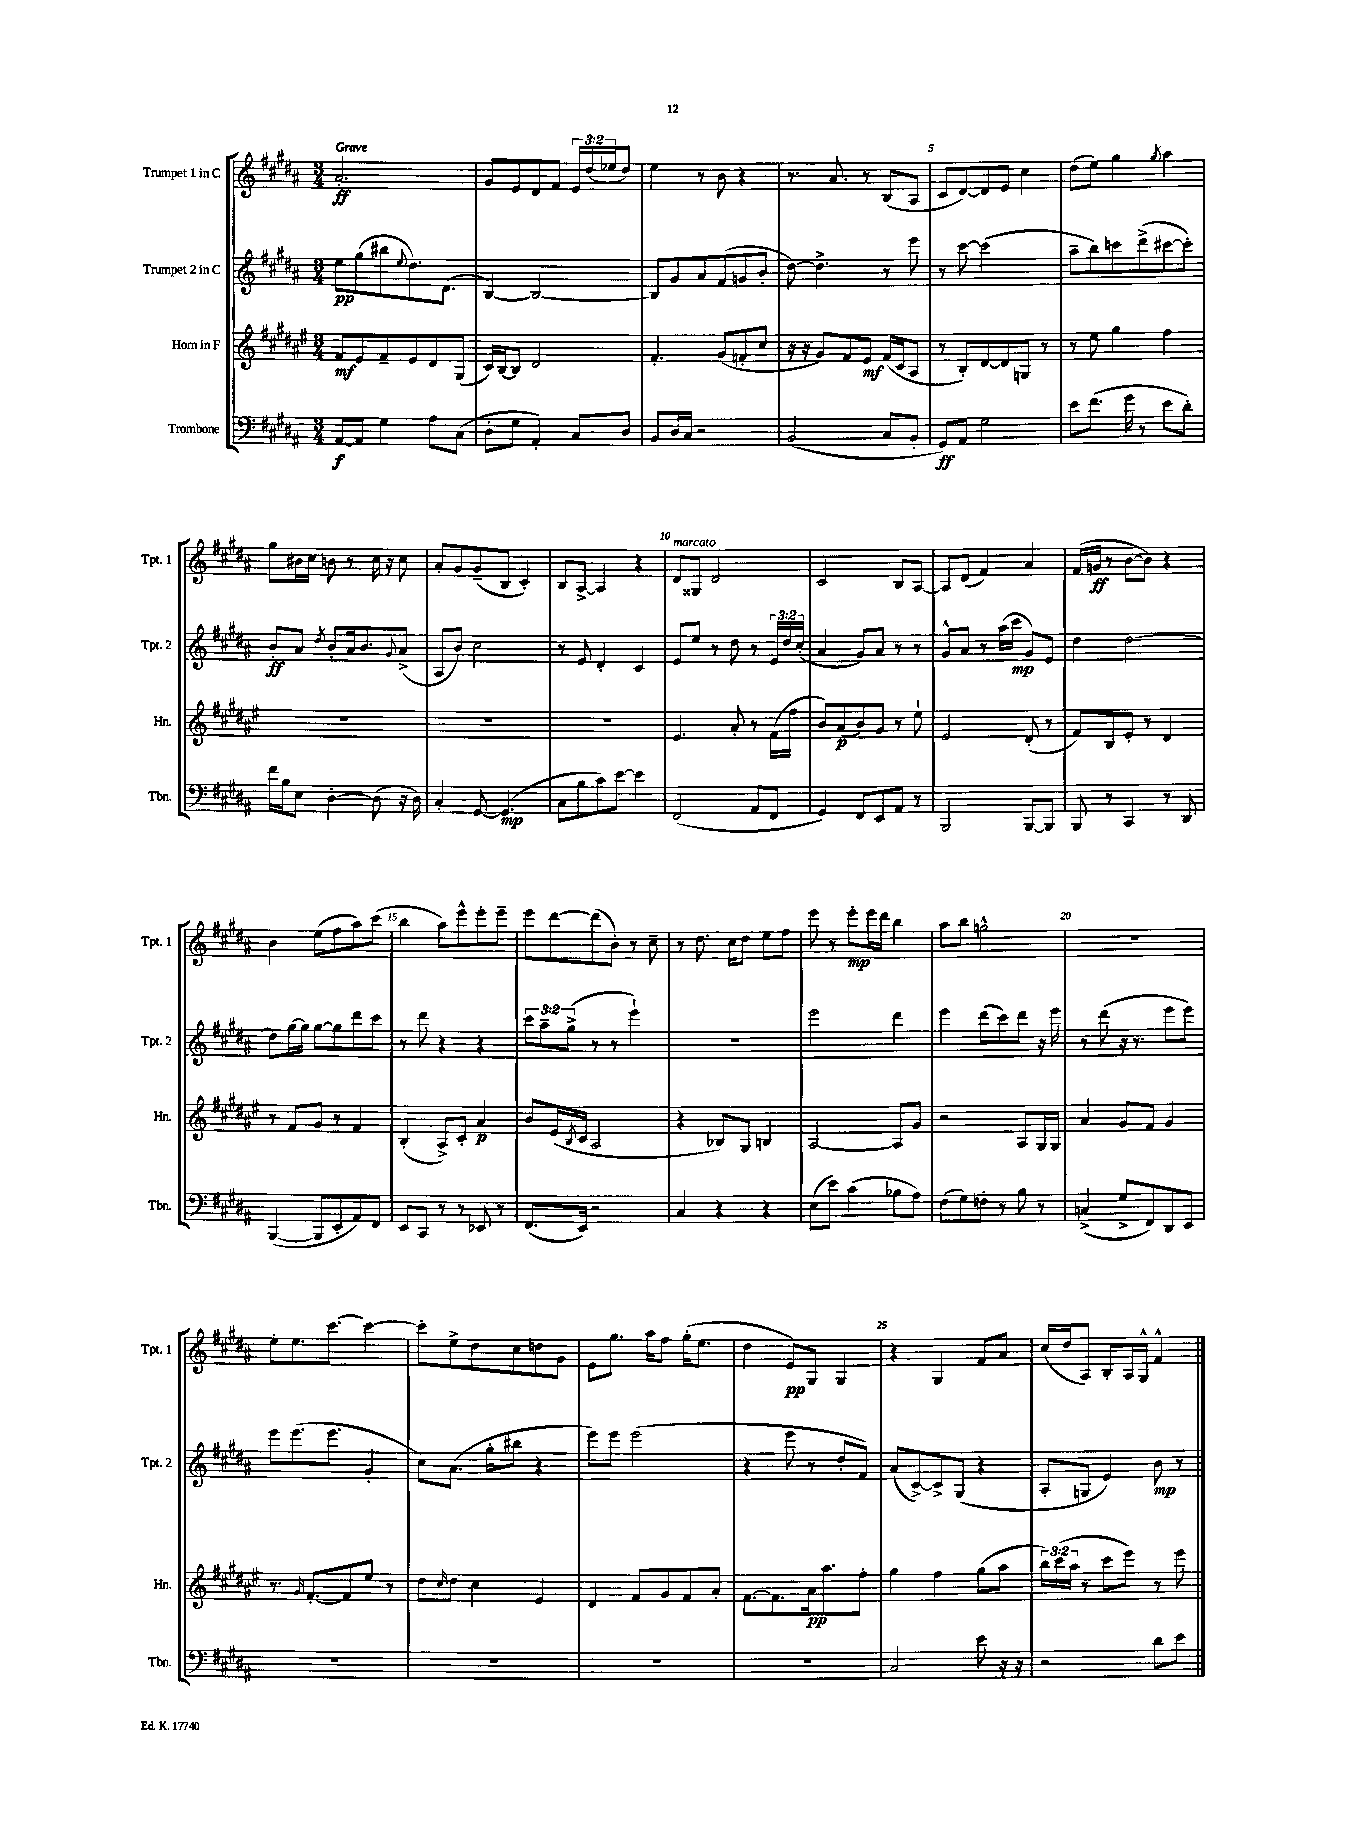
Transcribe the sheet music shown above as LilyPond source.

<<
\new StaffGroup <<
\new Staff = "s0" \with { instrumentName = "Trumpet 1 in C" shortInstrumentName = "Tpt. 1" } {
    \clef treble \key b \major \numericTimeSignature \time 3/4 \override Staff.TupletNumber.text = #tuplet-number::calc-fraction-text \tempo "Grave"
    ais'2.-.\ff |
    gis'8 e'8 dis'8 fis'8 \tuplet 3/2 { e'16 dis''16( ees''16 } dis''8) |
    e''4 r8 b'8 r4 |
    r8. ais'8. r8 b8( ais8 |
    cis'8 dis'8~) dis'8 e'8 cis''4 |
    dis''8( e''8) gis''4 \acciaccatura { gis''8 } ais''4 |
    gis''8 bis'16 cis''16 b'8 r8 cis''16 r16 cis''8 |
    ais'8-. gis'8 gis'8--( b8 cis'4-.) |
    b8 ais8~-> ais4 r4 |
    dis'8^\markup { \italic "marcato" } gisis8 dis'2 |
    cis'2 b8 ais8~ |
    ais8 dis'8( fis'4) ais'4 |
    fis'16( g'16\ff r8 b'8~ b'8) r4 |
    b'4 e''8( fis''8 ais''8) cis'''8( |
    b''4 ais''8) e'''8-^ e'''8-. e'''8-- |
    e'''8 dis'''8~ dis'''8( b'8-.) r8 cis''8-- |
    r8 dis''8. cis''16 dis''8 e''8 fis''8 |
    e'''8 r8 e'''8-.\mp e'''16 dis'''16 b''4 |
    ais''8 b''8 g''2-^ |
    R2. |
    e''8-. e''8. cis'''8.~ cis'''4~ |
    cis'''8-. e''8-> dis''8 cis''8 d''8 gis'8 |
    e'8 gis''8. ais''16 fis''8 gis''16-.( e''8. |
    dis''4 e'8\pp) gis8 gis4 |
    r4 gis4 fis'8 ais'8 |
    cis''16( dis''16 ais8) b8-. ais16 gis16-^ fis'4-^ \bar "|." |
}
\new Staff = "s1" \with { instrumentName = "Trumpet 2 in C" shortInstrumentName = "Tpt. 2" } {
    \clef treble \key b \major \numericTimeSignature \time 3/4 \override Staff.TupletNumber.text = #tuplet-number::calc-fraction-text
    e''8\pp gis''8( bis''8 \appoggiatura { e''8 } dis''8.) dis'8.( |
    b4~) b2~ |
    b8 gis'8 ais'8 fis'8( g'8 b'8-. |
    dis''8~) dis''4.-> r8 e'''8 |
    r8 cis'''8~ cis'''2( |
    ais''8-- b''8) c'''8 dis'''8->( cis'''8~ cis'''8-.) |
    b'8-.\ff ais'8 \acciaccatura { dis''8 } b'8-. ais'16 b'8. \appoggiatura { gis'8 } ais'8->( |
    ais8 b'8) cis''2 |
    r8 e'8 dis'4-. cis'4 |
    e'8 e''8 r8 dis''8 r8 \tuplet 3/2 { e'16 dis''16 cis''16-.( } |
    ais'4 gis'8) ais'8 r8 r8 |
    gis'8-^ ais'8 r8 ais''16( cis'''16\mp gis'8) e'8 |
    dis''4 dis''2~ |
    dis''8 gis''16~ gis''16 gis''8~ gis''8 dis'''8 cis'''8 |
    r8 dis'''8 r4 r4 |
    \tuplet 3/2 { cis'''8 ais''8-- gis''8->( } r8 r8 e'''4-!) |
    R2. |
    e'''2 dis'''4 |
    e'''4 dis'''8( cis'''8) dis'''8 r16 e'''16 |
    r8 dis'''8( r16 r8. e'''8 e'''8) |
    e'''8 e'''8.( e'''8. gis'4-. |
    cis''8) ais'8.( gis''16-. bis''8 r4 |
    e'''8) e'''8 e'''2( |
    r4 e'''8 r8 dis''8-. fis'8) |
    ais'8( cis'8~->) cis'8-> gis8( r4 |
    ais8-. g8 e'4) b'8\mp r8 \bar "|." |
}
\new Staff = "s2" \with { instrumentName = "Horn in F" shortInstrumentName = "Hn." } {
    \clef treble \key fis \major \numericTimeSignature \time 3/4 \override Staff.TupletNumber.text = #tuplet-number::calc-fraction-text
    fis'8\mf eis'8 fis'8-- eis'8 dis'8 gis8( |
    cis'16) b16~ b8 dis'2 |
    fis'4.-. gis'8( f'8-. cis''8 |
    r16 r16 gis'8) fis'8 eis'8\mf fis'16( cis'16 ais8 |
    r8 b8-.) dis'8~ dis'8 g8 r8 |
    r8 eis''8 gis''4 fis''4 |
    R2. |
    R2. |
    R2. |
    eis'4. ais'8-. r8 fis'16( fis''16 |
    b'8) ais'8\p( b'8) gis'8 r8 eis''8-! |
    eis'2 dis'8-.( r8 |
    fis'8) b8 eis'8-. r8 dis'4 |
    r8 fis'8 gis'8 r8 fis'4 |
    b4-.( ais8->) cis'8-. ais'4\p |
    b'8 eis'16( \acciaccatura { b8 } cis'16 ais2 |
    r4 bes8) gis8 b4 |
    ais2~ ais8 gis'8 |
    r2 ais8 gis16 gis16 |
    ais'4 gis'8 fis'8 gis'4 |
    r8. \grace { gis'16 } fis'8.~-. fis'8 eis''8 r8 |
    dis''8 \grace { cis''16 } dis''8 cis''4 eis'4 |
    dis'4 fis'8 gis'8 fis'8 ais'8-. |
    fis'8.~ fis'8. ais'16\pp ais''8. fis''8-. |
    gis''4 fis''4 gis''8( ais''8 |
    \tuplet 3/2 { b''16) cis'''16( ais''16 } r8 cis'''8 eis'''8) r8 eis'''8 \bar "|." |
}
\new Staff = "s3" \with { instrumentName = "Trombone" shortInstrumentName = "Tbn." } {
    \clef bass \key b \major \numericTimeSignature \time 3/4
    ais,8~\f ais,8 gis4 ais8 cis8( |
    dis8-. gis8 ais,4-.) cis8 dis8 |
    b,8 dis16 cis16 r2 |
    b,2( cis8 b,8-. |
    gis,8\ff) ais,8 gis2 |
    e'8 fis'8.( gis'16 r8 e'8 dis'8-.) |
    fis'16 b16 e8 dis4~-. dis8( r16 dis16) |
    cis4-. gis,8~ gis,4.\mp( |
    cis8 b8 cis'8) e'8~ e'4 |
    fis,2( ais,8 fis,8 |
    gis,4) fis,8 e,8 ais,8 r8 |
    b,,2 b,,8~ b,,8 |
    b,,8 r8 cis,4 r8 dis,8 |
    b,,4~( b,,8 e,8-. ais,8) fis,8 |
    e,8 cis,8 r8 r8 ees,8 r8 |
    fis,8.( e,16) r2 |
    cis4 r4 r4 |
    e8( e'8) cis'4( bes8 ais8) |
    fis8( gis8) f8-. r8 b8 r8 |
    c4->( gis8-> fis,8) dis,8 e,8 |
    R2. |
    R2. |
    R2. |
    R2. |
    cis2 e'8 r16 r16 |
    r2 dis'8 e'8 \bar "|." |
}
>>
>>
\layout { \context { \Score \override BarNumber.break-visibility = ##(#f #t #t) barNumberVisibility = #(every-nth-bar-number-visible 5) } }
